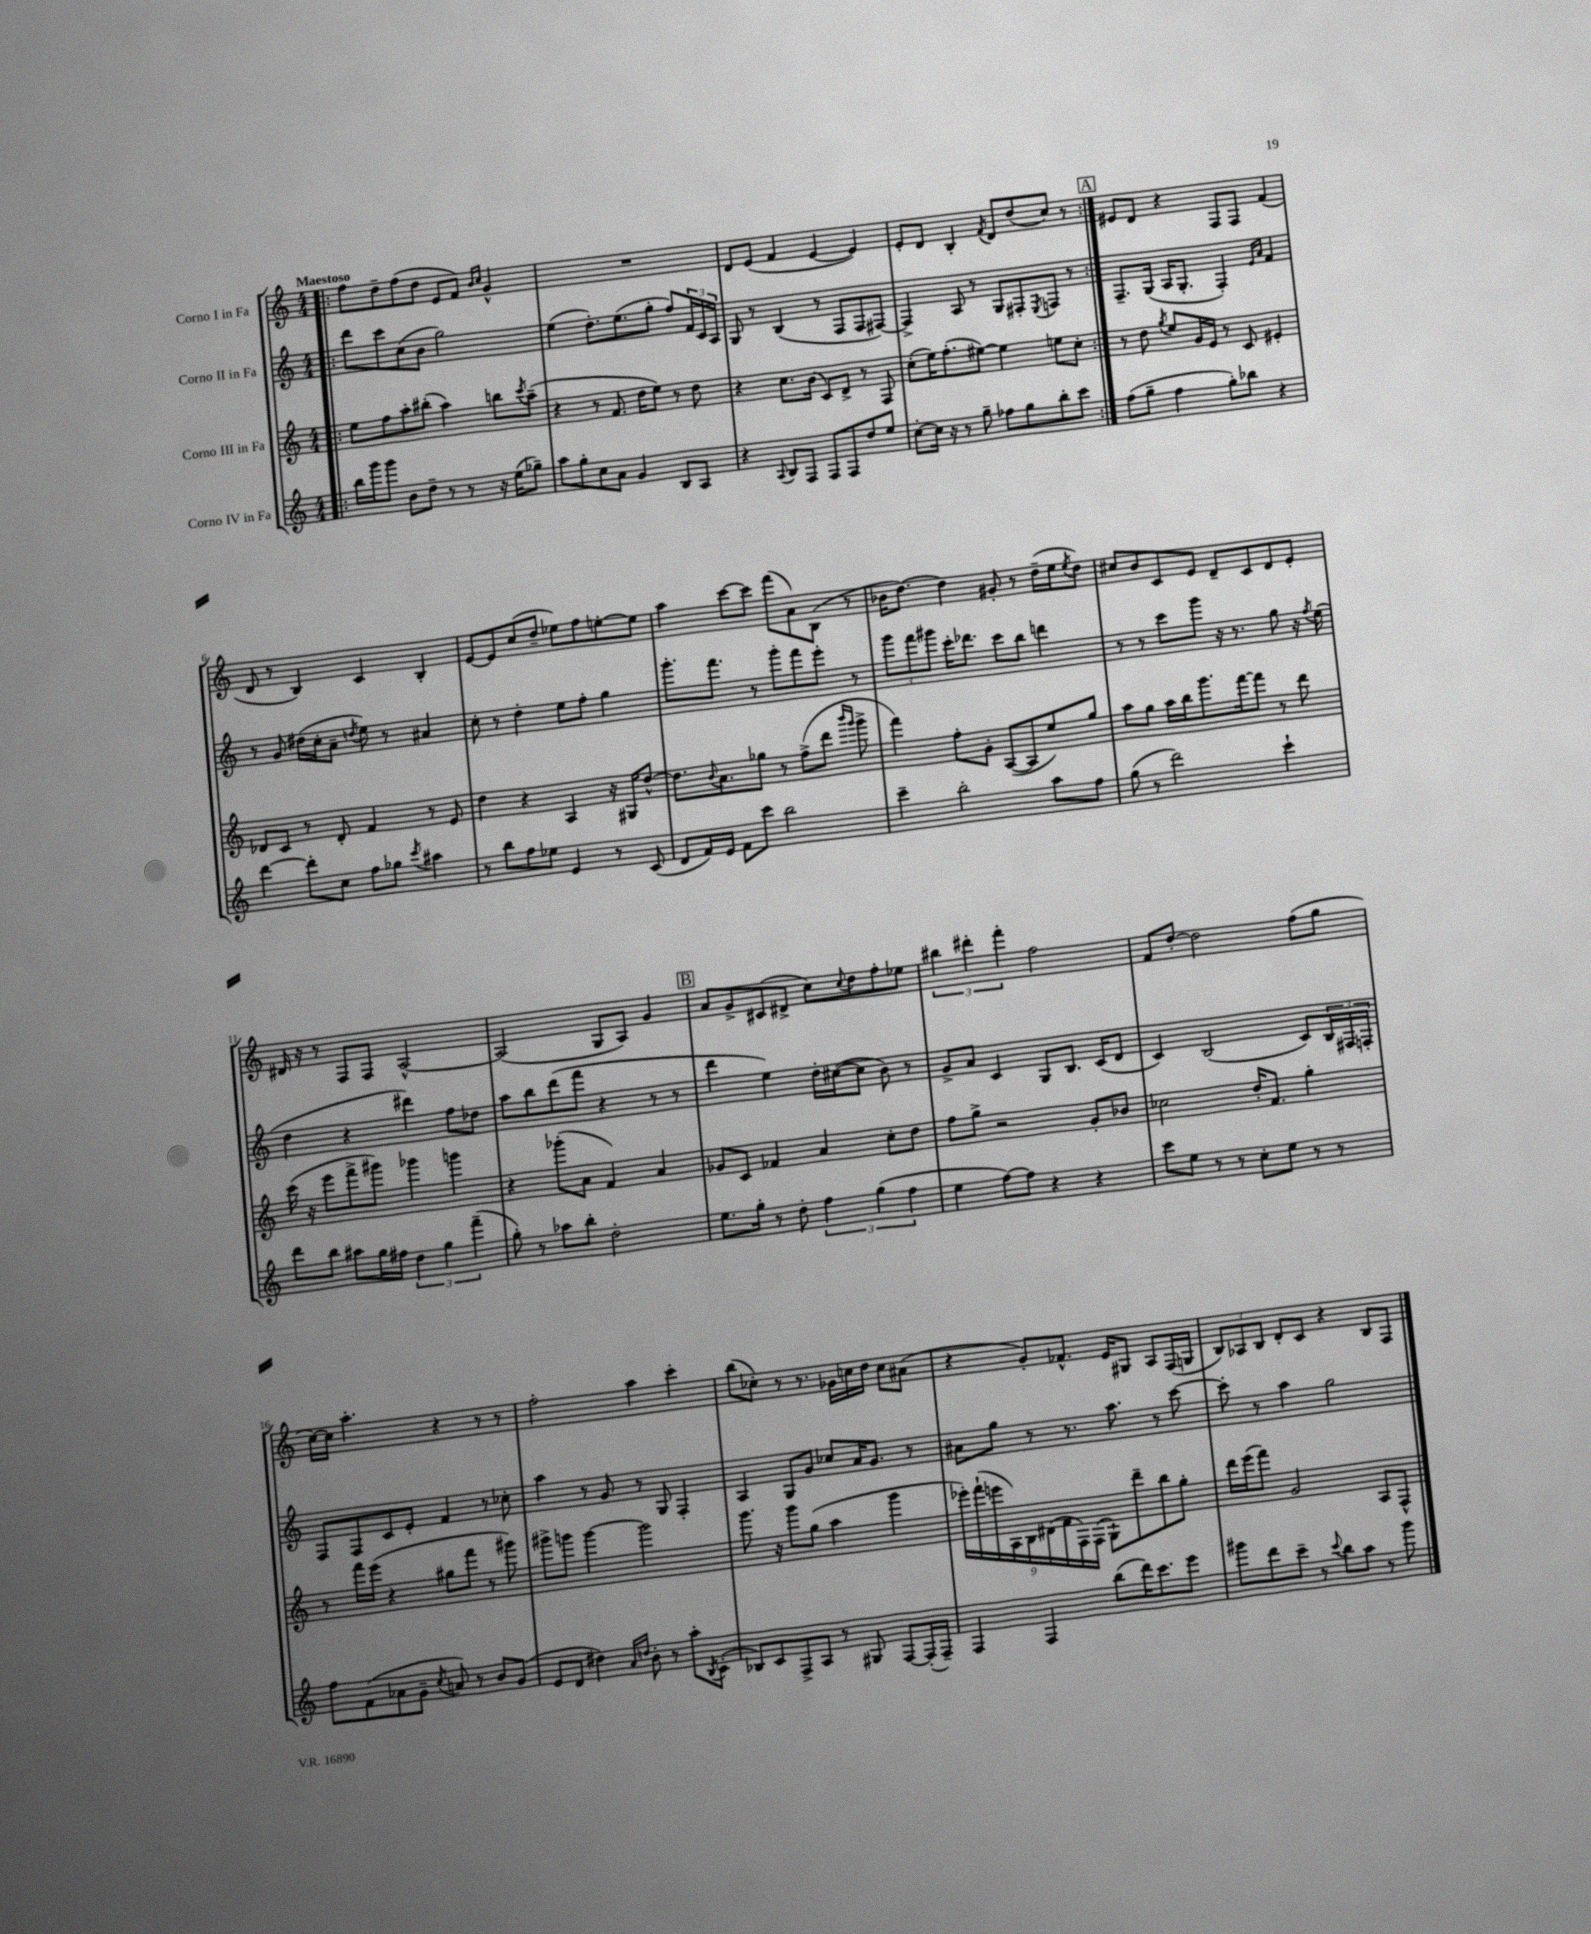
<<
\new StaffGroup <<
\new Staff = "s0" \with { instrumentName = "Corno I in Fa" } {
    \clef treble \key c \major \numericTimeSignature \time 4/4 \tempo "Maestoso"
    \repeat volta 2 { \bar ".|:" f''8 d''8-- f''8( d''8 e'8 f'8) \grace { b'16 c''16 } g'4-^ |
    R1 |
    d'8 e'8( f'4 e'4~ e'4) |
    e'8-. d'8 b4-. \acciaccatura { f'8 } d'8 d''8( c''8) r8 | }
    \mark \markup { \box "A" } eis'8 d'8 r4 f8 f8 f'4( |
    d'8 r8 b4) c'4 b4-. |
    e'8~ e'8 c''8( d''8-- ees''8) f''8 e''8~-. e''8 |
    a''4 c'''8~ c'''8 f'''8( a'8) b8( r8 |
    bes'16 d''8.~) d''4 gis'8-. r8 d''16--( e''16 \acciaccatura { e''8 } d''8) |
    cis''8 b'8 c'8 e'8 d'8-- c'8 d'8 e'8-. |
    dis'16 r16 r8 f8 f8 a2~-^ |
    a2( g8 a8) g'4 |
    \mark \markup { \box "B" } a'8 g'8-> cis'8( dis'8-> c''8) \appoggiatura { c''8 } d''8 f''8-. ees''8 |
    \tuplet 3/2 { bis''4 dis'''4-. f'''4-. } f''2 |
    f'8 d''8~-. d''2 f''8( g''8 |
    c''16~) c''16 a''4.-. r4 r8 r8 |
    f''2-. a''4 c'''4-. |
    b''8( ces''8-.) r8 r8. ges'16 c''16 d''16 c''8 ais'8( |
    r4 g'8-.) fes'8.-^ e'16 gis8 a8 f16( g16 |
    \tuplet 3/2 { b8) aes8 b8 } d'8-. c'8 r4 b8 f8 \bar "|." |
}
\new Staff = "s1" \with { instrumentName = "Corno II in Fa" } {
    \clef treble \key c \major \numericTimeSignature \time 4/4
    \repeat volta 2 { \bar ".|:" d'''8 c'''8 c''8( b'8 g''2) |
    e''4( d''8.-.) e''8.( g''8-. f''8) \tuplet 3/2 { f'16 c'16 a16 } |
    g8 r8 b4( r8 f8 f8 fis8~) |
    fis4-> a8 r8 g8 fis8-. \acciaccatura { e8 } f8 r8 | }
    \mark \markup { \box "A" } f8.-- g16( a16 g8.-. f4-.) \grace { e'16 a'16 } f'4 |
    r8 g'8 dis''16( c''16-. a'8-- \acciaccatura { d''8 } e''8) r8 ais'4 |
    c''8-. r8 d''4-. e''8 f''8-. g''4 |
    g'''8.-. f'''8. r8 g'''8-. f'''8 e'''8-. r8 |
    \tuplet 3/2 { g'''8 f'''8 gis'''8 } c'''16-. des'''8. c'''8 b''8 d'''4 |
    r8 r8 c'''8 g'''8 r16 r8. g''8 r16 \acciaccatura { f''8 } e''16( |
    d''4 r4 dis'''4) f''8 des''8 |
    a''8 b''8 d'''8( f'''8 r4 r8 r8 |
    \mark \markup { \box "B" } d'''4 e''4) d''16-. cis''16~( cis''8 b'8) r8 |
    g'8-> a'8 c'4 g8 b8. c'16( d'8 |
    c'4) b2( c'8) \tuplet 3/2 { b16 fis16 f16-. } |
    f8 f8 c'8 e'8-. f'4 r8 ces''8-. |
    a''4 r8 g'8 r8 g8 f4-. |
    a4 g8 g'8 ces''8 a'16 g'8. r8 |
    ais'8 g''8 r8 r8. a''8. r8 c'''8~ |
    c'''8-. r8 a''4 g''2 \bar "|." |
}
\new Staff = "s2" \with { instrumentName = "Corno III in Fa" } {
    \clef treble \key c \major \numericTimeSignature \time 4/4
    \repeat volta 2 { \bar ".|:" e''8 f''8 a''8-. bis''8-.( a''4) b''8 \acciaccatura { c'''8 } a''8--( |
    r4 r8 f'8. d''16 e''8) r8 d''8 |
    r4 c''8. b'16( c'8) d'8-> r8 f8 |
    c''8-.( e''16) f''8.-.( eis''8~) eis''4 e''8 c''8-. | }
    \mark \markup { \box "A" } r8 d''8 \acciaccatura { g''8 } e''8 g'16 e'16 r8 c'8 eis'4-. |
    des'8 c'8 r8 des'8-. f'4 r8 e'8 |
    d''4 r4 a4 r16 gis16 d''8~-^ |
    d''8. \appoggiatura { b'8 } a'8. ges''8 r8 f''8->( d'''8 \grace { b'''16 g'''16 } g'''8-> |
    f'''4) f''8-. g'8-. a8~( a8 e''8) g''8 |
    a''8 g''8 a''16 b''16 g'''8. f'''16~ f'''8 r8 d'''8 |
    c'''16( r16 e'''8 f'''8-> gis'''8) ges'''4 g'''4 |
    r4 ges'''8-.( a'8 f'4) a'4 |
    \mark \markup { \box "B" } ges'8 c'8 fes'4 a'4 c''8-. d''8 |
    f''8 g''8-> r2 g'8-. bes'8 |
    ces''2 d''16-. f'8. g''4-. |
    r8 f'''16 e'''16( r4 gis''8 f'''8 r8 gis'''8) |
    gis'''8-> g'''8 g'''4~ g'''2 |
    g'''8. r16 g'''8 g''8( a''4 g'''4 |
    \tuplet 9/8 { ees'''16-.) f'''16-!( e'''16 a16) b16 dis'16( f'16 f16) f16( } g8-!) d'''8-- b''8 g''8-. |
    d'''16 e'''16( f'''8) g'2 a8 f8-^ \bar "|." |
}
\new Staff = "s3" \with { instrumentName = "Corno IV in Fa" } {
    \clef treble \key c \major \numericTimeSignature \time 4/4
    \repeat volta 2 { \bar ".|:" b''16 g'''16 g'''8 b'8 d''8-- r8 r8 r16 e''16( ges''8--) |
    a''8 g''8-. c''8 a'8 g'4 b8 a8 |
    r4 \appoggiatura { a8 } b8 f8 f8 f8 d''8 e''8 |
    c''8~-. c''16 r16 r8 g''8-- fes''8 g''8 b''8-. c'''8 | }
    \mark \markup { \box "A" } f''8( g''8-- f''4 g''8-.) bes''8 r4 |
    d'''4~ d'''8-. c''8 f''8 ges''8 \acciaccatura { c'''8 } ais''4 |
    r8 b''8 f''8 ees''8 e'4 r8 c'8( |
    d'8 f'16) e'16 f'8 c'''8 b''2 |
    c'''4-- b''2-. a''8 f''8 |
    g''8( r8 d'''2) c'''4-! |
    d'''8 b''8 ais''8 g''16 fis''16 \tuplet 3/2 { d''4 g''4 f'''4--( } |
    g''8-.) r8 aes''8 b''8-. d''2-. |
    \mark \markup { \box "B" } e''8. g''16-. r8 d''8-. \tuplet 3/2 { f''4 g''4( f''4 } |
    e''4 f''8~) f''8 r4 r4 |
    c'''8 e''8 r8 r8 c''8-. e''8 r8 r8 |
    f''8 f'8( aes'8 g'8-- \acciaccatura { c''8 } a'8) r8 b'8 g'8( |
    e'8 d'8 dis''4) \grace { a'16 d''16 } b'8-. r8 a''8-. \acciaccatura { b8 } c'8-.( |
    bes8) c'8 f8-> a8 r8 gis8 f8~ f16-.( f16--) |
    f4 f4 b''8( d'''16) c'''8. e'''8 |
    gis'''8 d'''8 c'''8-- r8 \appoggiatura { c'''8 } b''8 a''8 r8 gis'''8 \bar "|." |
}
>>
>>
